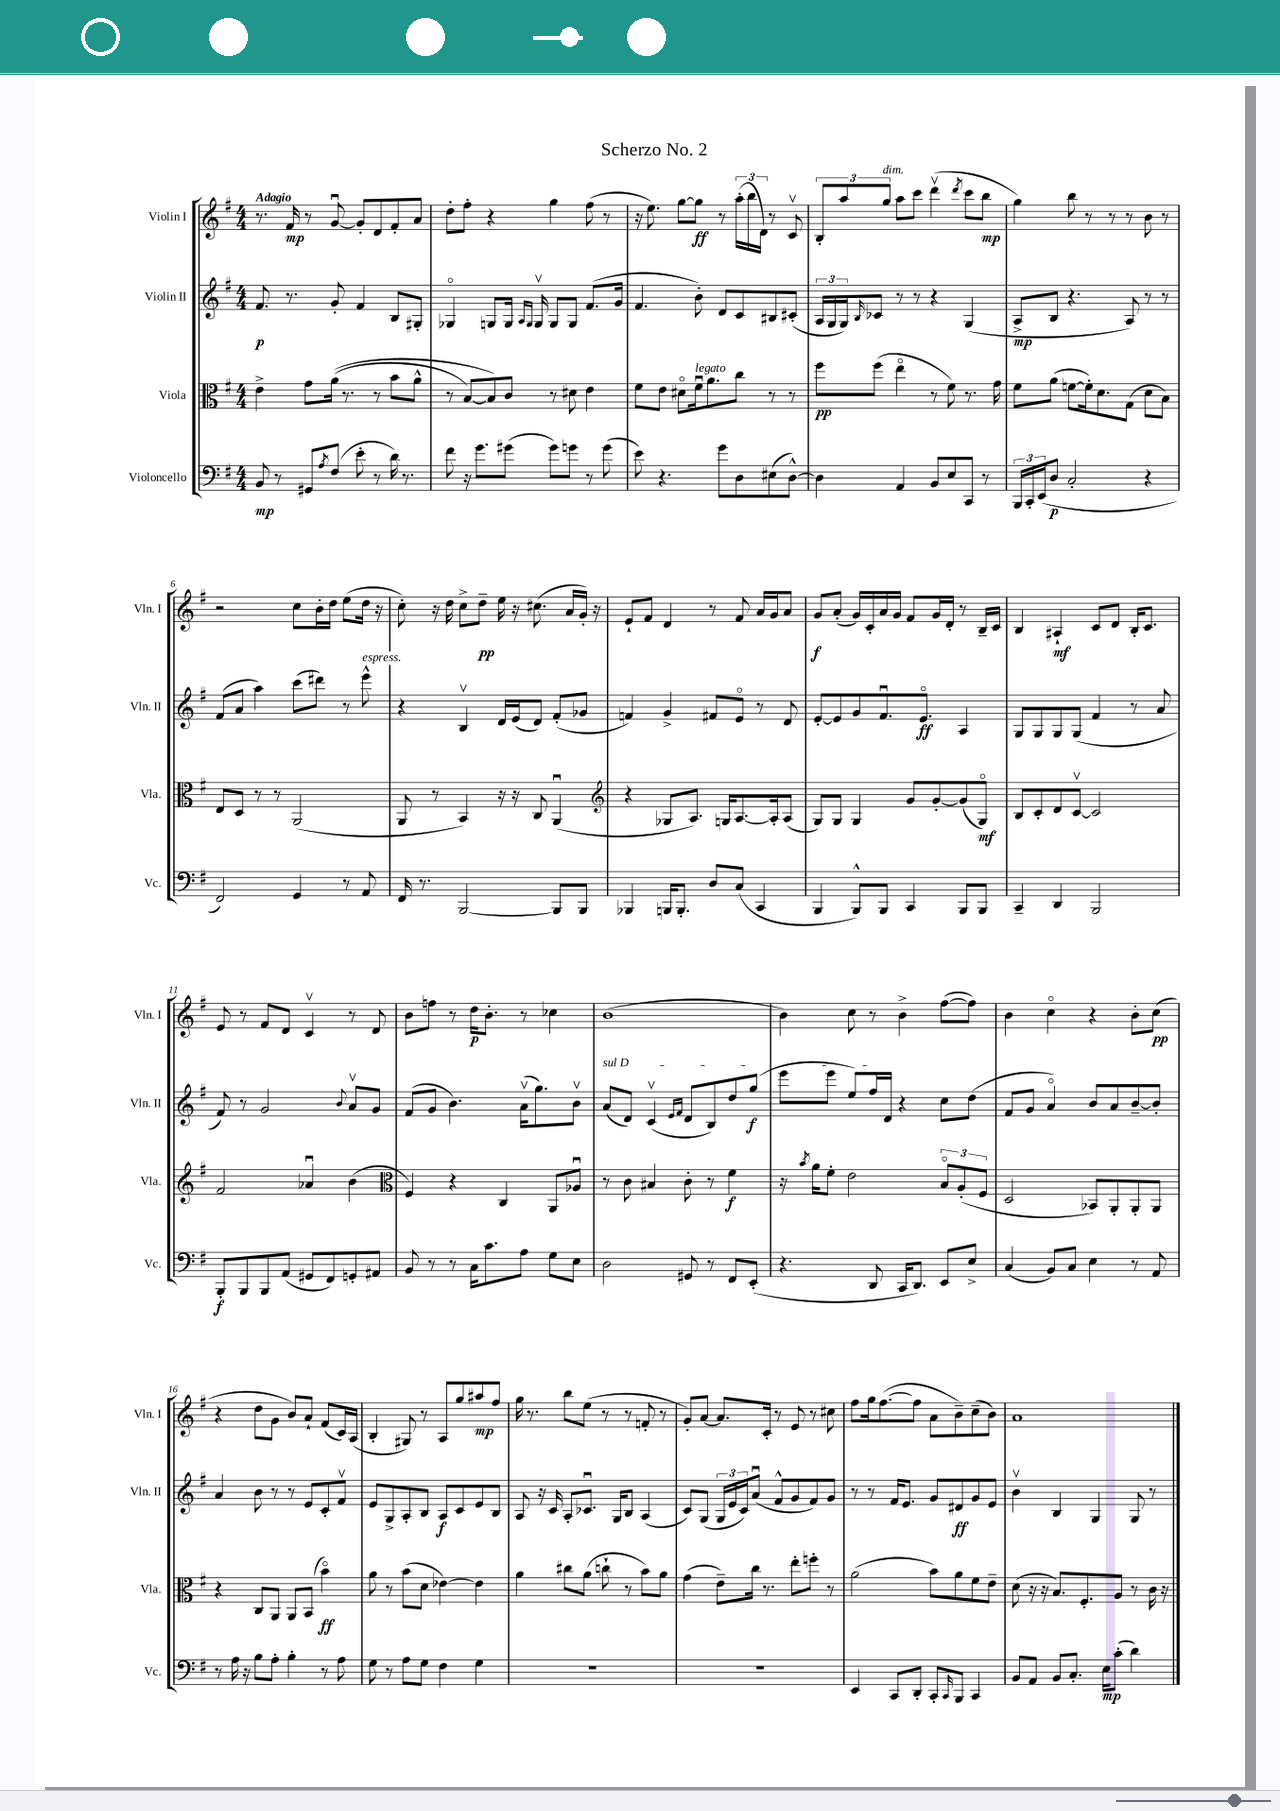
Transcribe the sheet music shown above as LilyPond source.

\header { title = "Scherzo No. 2" }
<<
\new StaffGroup <<
\new Staff = "s0" \with { instrumentName = "Violin I" shortInstrumentName = "Vln. I" } {
    \clef treble \key g \major \numericTimeSignature \time 4/4 \tempo "Adagio"
    r8. fis'16\mp r8 g'8~\downbow g'8-. d'8 fis'8-. a'8 |
    d''8-. fis''8-. r4 g''4 fis''8( r8 |
    r16 e''8.) g''8~ g''8\ff r8 \tuplet 3/2 { a''16-.( b''16 d'16) } r8 c'8\upbow |
    \tuplet 3/2 { b8-. a''8 g''8^\markup { \italic "dim." } } a''8 c'''8 d'''4\upbow( \acciaccatura { d'''8 } c'''8 b''8\mp |
    g''4) b''8 r8 r8 r8 b'8 r8 |
    r2 c''8 b'16-. d''16 e''8( d''16 r16 |
    c''8-.) r16 d''16 c''8-> d''8--\pp e''16 r16 cis''8.( a'16 g'16-.) r16 |
    e'8-! fis'8 d'4 r8 fis'8 a'16 g'16 a'8 |
    g'8\f a'8-.( g'16) c'16-. a'16 g'16 fis'8 g'16 d'16-. r8 b16-- c'16 |
    b4 ais4-!\mf c'8 d'8 b16-. c'8. |
    e'8 r8 fis'8 d'8 c'4\upbow r8 d'8 |
    b'8 f''8 r8 d''16\p b'8.-. r8 ces''4 |
    b'1( |
    b'4) c''8 r8 b'4-> fis''8~( fis''8) |
    b'4 c''4\flageolet r4 b'8-. c''8\pp( |
    r4 d''8 g'8 b'8) a'8-! fis'8( c'16) a16( |
    b4-. gis8) r8 a8 g''8 ais''8\mp fis''8 |
    g''16 r8. b''8 e''8( r8 r8 f'8-. r8 |
    g'8-.) a'8~ a'8. c'16-. r8 e'8 r8 cis''8 |
    fis''8 g''16 fis''8.~( fis''8 a'8 b'8--) c''8--( b'8) |
    a'1 \bar "|." |
}
\new Staff = "s1" \with { instrumentName = "Violin II" shortInstrumentName = "Vln. II" } {
    \clef treble \key g \major \numericTimeSignature \time 4/4
    fis'8.\p r8. g'8-. fis'4 b8 gis8-. |
    ges4\flageolet g8 g16 \grace { a16 g16 } g16\upbow g8 g8 fis'8.( g'16 |
    fis'4. b'8-.) d'8 c'8 bis8 cis'8-.( |
    \tuplet 3/2 { a16 g16 g16) } \grace { b16 } ces'8 r8 r8 r4 g4( |
    a8->\mp b8 r4. a8) r8 r8 |
    fis'8( a'8 a''4) c'''8( dis'''8) r8 e'''8-^^\markup { \italic "espress." } |
    r4 b4\upbow d'16 e'16( d'8) fis'8-.( ges'8 |
    f'4) g'4-> fis'8 e'8\flageolet r8 d'8 |
    e'8~-. e'8 g'8 fis'8.\downbow e'8.\flageolet\ff a4 |
    g8 g8 g8 g8( fis'4 r8 a'8 |
    fis'8) r8 g'2 \appoggiatura { b'8 } a'8\upbow g'8 |
    fis'8( g'8 b'4.) a'16\upbow( g''8.) b'8\upbow |
    \once \override TextSpanner.bound-details.left.text = \markup { \italic "sul D" } a'8\startTextSpan( d'8) c'4\upbow( \grace { e'16 fis'16 } d'8 b8) d''8 g''8\f( |
    e'''8 e'''8 e''8) fis''16 d'16\stopTextSpan r4 c''8 d''8( |
    fis'8 g'8 a'4\flageolet) b'8 a'8 b'8~-- b'8-. |
    a'4 b'8 r8 r8 e'8 c'8-. fis'8\upbow |
    e'8 g8-> a8-. b8 a8\f c'8 e'8 b8 |
    a8 r16 c'16 a8-. ces'8.\downbow g16 b8 a4( |
    c'8) g8( \tuplet 3/2 { g16 e'16 c'16) } a'8\downbow( fis'8-^ g'8 fis'8) g'8 |
    r8 r8 fis'16 e'8. g'8 dis'8\ff g'8 e'8 |
    b'4\upbow b4 g4 g8 r8 \bar "|." |
}
\new Staff = "s2" \with { instrumentName = "Viola" shortInstrumentName = "Vla." } {
    \clef alto \key g \major \numericTimeSignature \time 4/4
    e'4-> g'8 a'16(\( r8. r8 b'8 a'8-^ |
    r8 b8~) b8\) c'8 r8 dis'8 e'4 |
    fis'8 e'8 dis'8\flageolet fis'16\downbow^\markup { \italic "legato" } a'8. c''8 r8 r8 |
    fis''8\pp fis''8( e''4\flageolet r8 fis'8) r8. g'16 |
    fis'8 a'8( f'8~ f'16-.) d'8. g8( d'8 b8) |
    e8 d8 r8 r8 a,2( |
    a,8 r8 b,4) r16 r16 c8 a,4\downbow( |
    \clef treble r4 ges8 a8.) g16 a8.~ a16-. a8( |
    g8) g8 g4 g'8 g'8~-. g'8( g8\flageolet\mf) |
    b8 c'8-. d'8 c'8~\upbow c'2 |
    fis'2 aes'4\downbow b'4( |
    \clef alto fis4) r4 c4 a,8 aes8\downbow |
    r8 c'8 bis4 c'8-. r8 fis'4\f |
    r16 \acciaccatura { b'8 } a'16 fis'8-. e'2 \tuplet 3/2 { b8\flageolet a8-.( fis8 } |
    d2 bes,8) a,8-. a,8-. a,8 |
    r4 c8 a,8 a,8 b,8( b'4\flageolet\ff) |
    a'8 r8 b'8( d'8 ees'4~) ees'4 |
    a'4 cis''8 a'8( c''8-! r8 b'8) a'8 |
    g'4( e'8--) c''16 r8. e''8-. f''8-. r8 |
    a'2( b'8) a'8 fis'8 e'8-- |
    d'8( r16 r16 b8.) fis8.-. a8 r8 c'16 r16 \bar "|." |
}
\new Staff = "s3" \with { instrumentName = "Violoncello" shortInstrumentName = "Vc." } {
    \clef bass \key g \major \numericTimeSignature \time 4/4
    b,8\mp r8 gis,8 \acciaccatura { a8 } fis8( e'8-. r8 d'16) r8. |
    fis'8 r16 g'8. gis'8( gis'8) g'8 r8 g'8( |
    e'8) r4. g'8 d8 eis8( d8~-^) |
    d4 a,4 b,8 e8 c,8 r8 |
    \tuplet 3/2 { b,,16 c,16-. e,16( } d8\p c2-. r4 |
    fis,2) g,4 r8 a,8 |
    fis,16 r8. b,,2~ b,,8 b,,8 |
    bes,,4 b,,16 b,,8.-. d8 c8( c,4 |
    b,,4 b,,8-^) b,,8 c,4 b,,8 b,,8 |
    c,4-- d,4 b,,2 |
    b,,8-.\f b,,8 b,,8 a,8( gis,8 fis,8) g,8-. ais,8 |
    b,8 r8 r8 c16 c'8. a8 g8 e8 |
    d2 gis,8 r8 fis,8 e,8-.( |
    r4. d,8 c,16 d,8.) e,8 e8-> |
    c4( b,8) c8 e4 r8 a,8 |
    r8 a16 r16 b8 a8-. b4-. r8 a8 |
    g8 r8 a8 g8 fis4 g4 |
    R1 |
    R1 |
    e,4 c,8 d,8-. c,8-. \grace { c,16 } b,,8 c,4 |
    b,8 a,8 b,8 c8.-. e16\mp c'8-.( d'4) \bar "|." |
}
>>
>>
